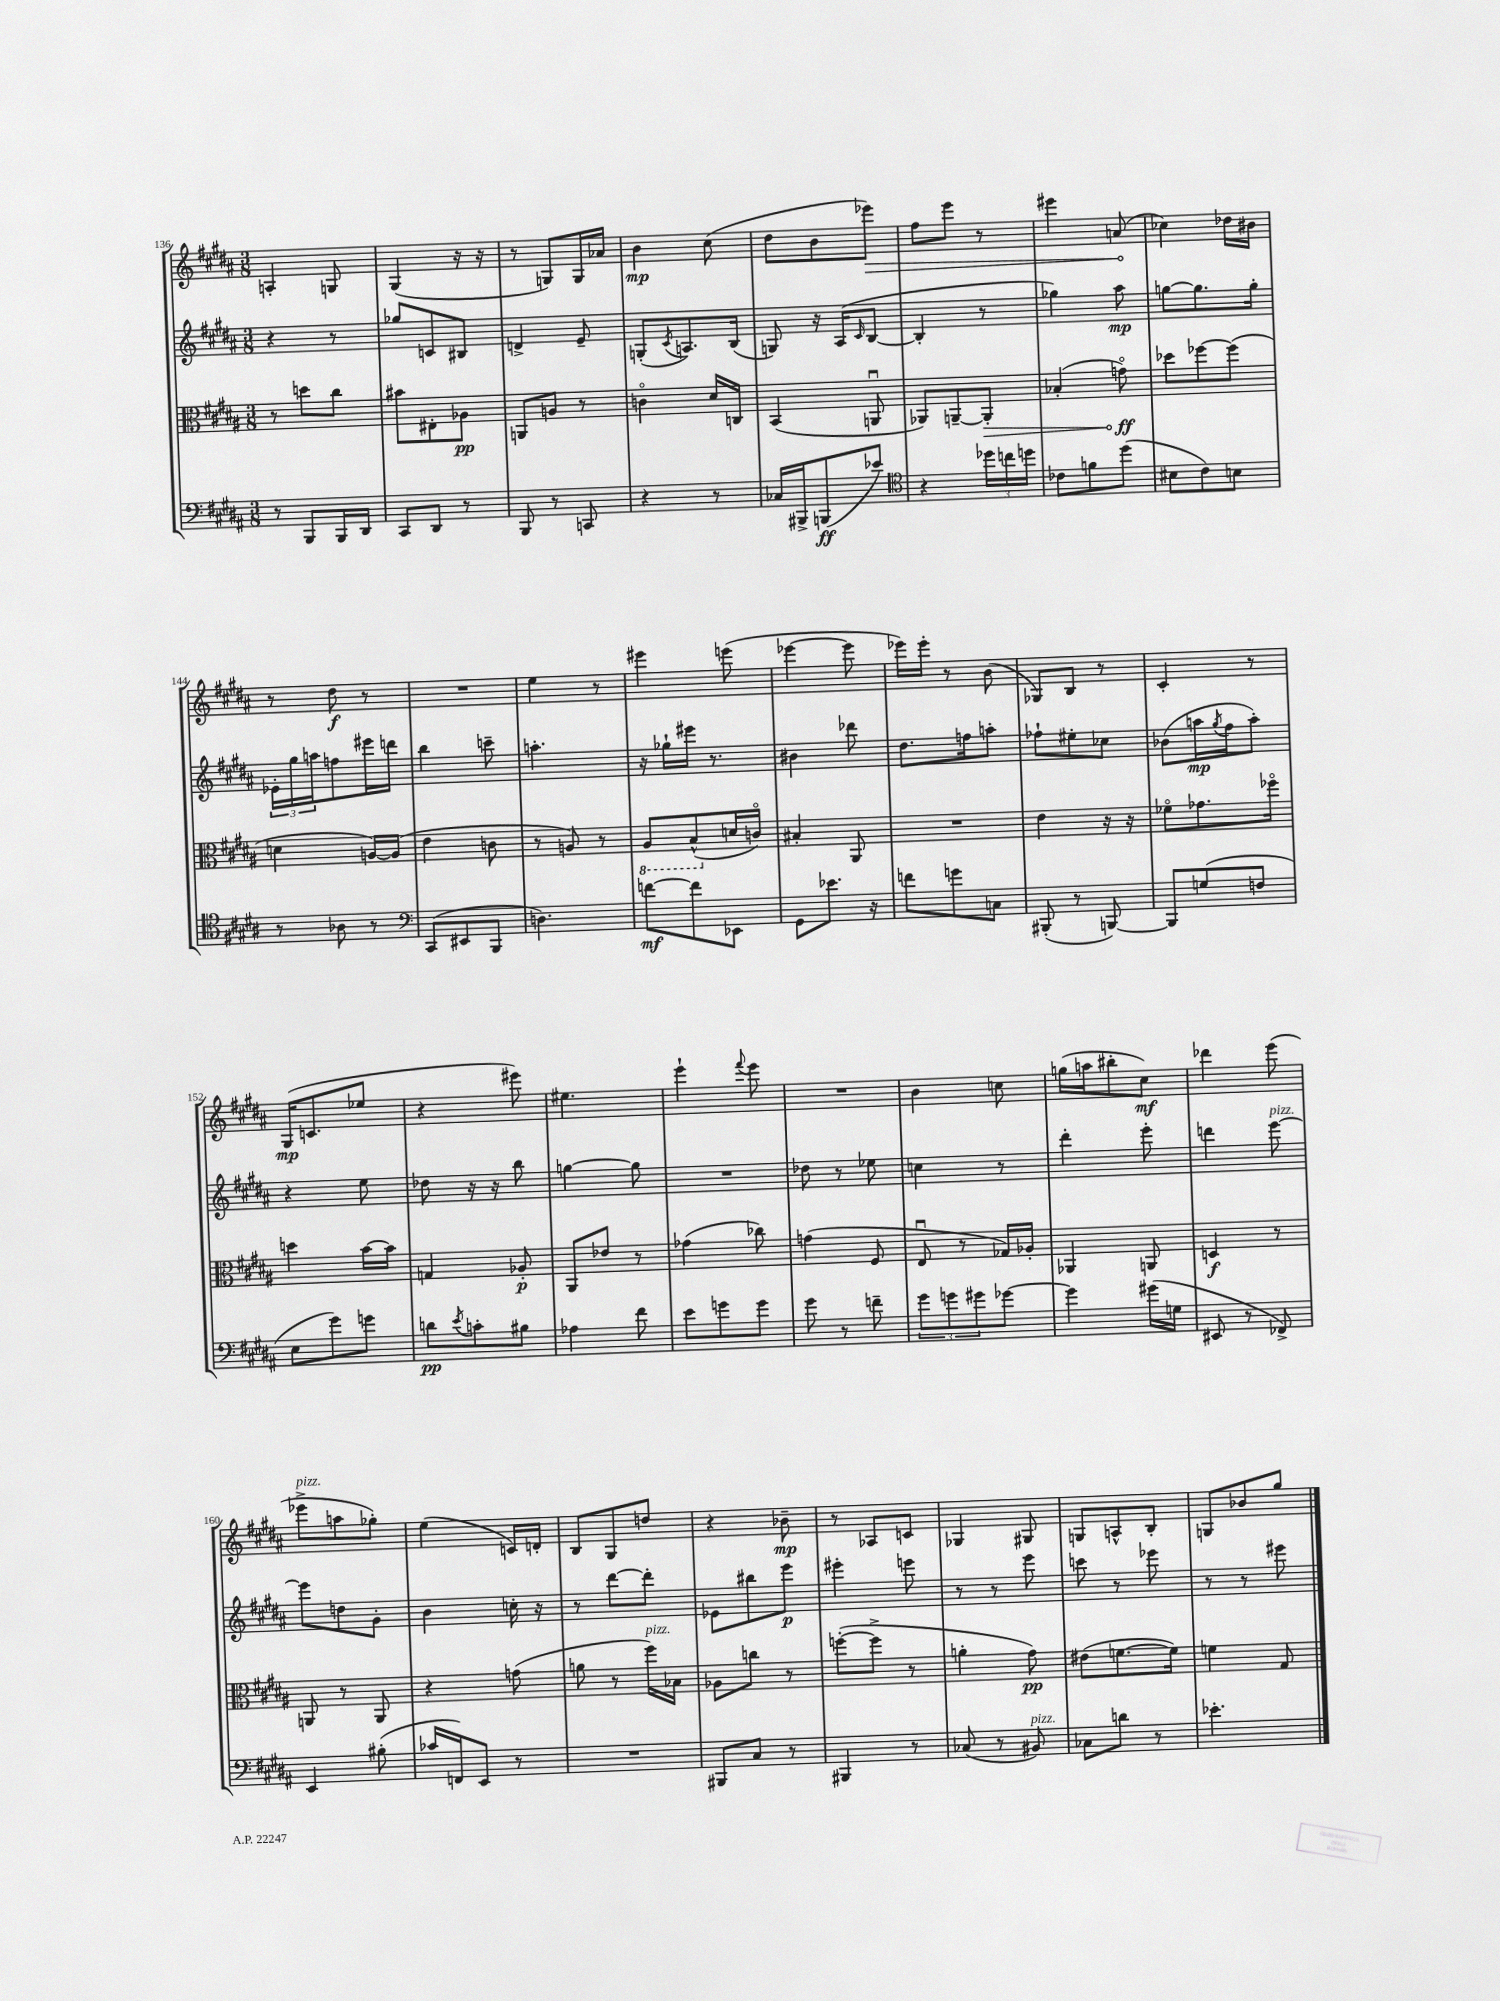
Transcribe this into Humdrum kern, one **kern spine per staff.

**kern	**kern	**kern	**kern
*staff4	*staff3	*staff2	*staff1
*clefF4	*clefC3	*clefG2	*clefG2
*k[f#c#g#d#a#]	*k[f#c#g#d#a#]	*k[f#c#g#d#a#]	*k[f#c#g#d#a#]
*M3/8	*M3/8	*M3/8	*M3/8
8r	8r	4r	4A'
8BBB	8dd	.	.
16BBB	8cc#	8r	8G
16DD#	.	.	.
=	=	=	=
8CC#	8b#	8gg-	(4G#
8DD#	8E#'	8c	.
8r	8A-	8B#	16r
.	.	.	16r
=	=	=	=
8BBB	8AA	4d^	8r
8r	8A	.	8G)
8CC	8r	8e~	16G
.	.	.	16a-
=	=	=	=
4r	4co	(8G'	4b
.	.	8qc#	.
.	.	8.A)	.
8r	16d#	.	(8cc#
.	16C	(16B	.
=	=	=	=
16C-	(4BB	8G)	8dd#
16BBB#^	.	.	.
(8BBB	.	16r	8b
.	.	(16A#	.
.	.	16qqc#	.
8e-)	8AAu	[8B	8eee-)
=	=	=	=
*clefC4	*	*	*
4r	8AA-)	4B']	8ff#
.	[8AA~	.	8eee
24dd-	8AA']	8r	8r
24cc	.	.	.
24dd	.	.	.
=	=	=	=
8c-	(4B-'	4gg-)	4eee#
8f	.	.	.
(8dd#	8go)	8aa#	(8a
=	=	=	=
8B#	8dd-	[8gg	4cc-)
8c#)	[8ff-	8.gg]	.
8B	(8ff-]	.	16dd-
.	.	16gg'	16b#
=	=	=	=
8r	4d	24e-'	8r
.	.	24gg#	.
.	.	24aa	.
8A-	.	8ff	8dd#
8r	[16A)	16eee#	8r
.	(16A]	16ddd	.
=	=	=	=
*clefF4	*	*	*
(8CC#	4e	4bb	4.r
8EE#	.	.	.
8BBB	8c	8ccc~	.
=	=	=	=
4.D)	8r	4.aa'	4ee
.	8A)	.	.
.	8r	.	8r
=	=	=	=
[8f	8AA#	16r	4eee#
.	.	16gg-`	.
8f]	(8BB^^	16eee#	.
.	.	8.r	.
8EE-	16d	.	(8eee
.	16co)	.	.
=	=	=	=
8GG#	4B#'	4b#	[4eee-
8.e-	.	.	.
.	8AA#	8ddd-	8eee-]
16r	.	.	.
=	=	=	=
8f	4.r	8.dd#	16eee-)
.	.	.	16eee-'
8g	.	.	8r
.	.	16ff	.
8C	.	8aa'	(8b
=	=	=	=
(8BBB#'	4e	8ff-`	8G-)
8r	.	8ee#'	8B
[8BBB)	16r	8cc-	8r
.	16r	.	.
=	=	=	=
8BBB]	8f-o	(8b-	4c#'
(8G	8.g-	16aa	.
.	.	8qgg#	.
.	.	16ff#	.
8F	.	8aa')	8r
.	16ff-o	.	.
=	=	=	=
8E	4dd	4r	(16G#
.	.	.	8.c
8g#)	.	.	.
8g	[16b	8ee	8ee-
.	16b]	.	.
=	=	=	=
8d	4G	8dd-	4r
8qe	.	.	.
8c'	.	16r	.
.	.	16r	.
8B#	8A-'	8bb	8eee#)
=	=	=	=
4A-	8AA#	[4gg	4.ee#
.	8e-	.	.
8f#	8r	8gg]	.
=	=	=	=
8e	(4g-	4.r	4eee`
8g	.	.	.
.	.	.	8qqfff#
8g	8cc-)	.	8eee
=	=	=	=
8g#	(4g	8dd-	4.r
8r	.	8r	.
8f~	8F#	8ee-	.
=	=	=	=
12g#	8Eu	4cc	4b
12g	.	.	.
.	8r	.	.
12g#	.	.	.
[8g-	16G-)	8r	8cc
.	16A-'	.	.
=	=	=	=
4g-]	4AA-	4ddd#'	(16gg
.	.	.	16aa
.	.	.	8bb#'
(16g#	8AA	8eee'	8cc#)
16G	.	.	.
=	=	=	=
8EE#	4D	4ddd	4ddd-
8r	.	.	.
8FF-^)	8r	[8eee	(8eee
=	=	=	=
4EE	8AA	8eee]	8eee-^
.	8r	8dd	8aa
(8B#'	8AA	8g#'	8gg-')
=	=	=	=
16c-	4r	4b	(4ee
16FF)	.	.	.
8EE	.	.	.
8r	(8g	16cc'	16c)
.	.	16r	16d'
=	=	=	=
4.r	8a	8r	8B
.	8r	[8ddd#	8G#
.	16ff#)	8ddd#']	8dd
.	16B-	.	.
=	=	=	=
8BBB#	8A-	8e-	4r
8C#	8cc	8bb#	.
8r	8r	8eee	8b-~
=	=	=	=
4BBB#	([8ff'	4eee#'	8r
.	8ff^]	.	8A-
8r	8r	8eee	8c
=	=	=	=
(8C-	4a'	8r	4G-
8r	.	8r	.
8BB#)	8g#)	8eee	8G#
=	=	=	=
8C-	(8e#	8ccc	8G
8d	[8.f	8r	8A^^
8r	.	8eee-	8B'
.	16f])	.	.
=	=	=	=
4.e-'	4f	8r	8G
.	.	8r	8b-
.	8G#	8eee#	8gg#
==	==	==	==
*-	*-	*-	*-
